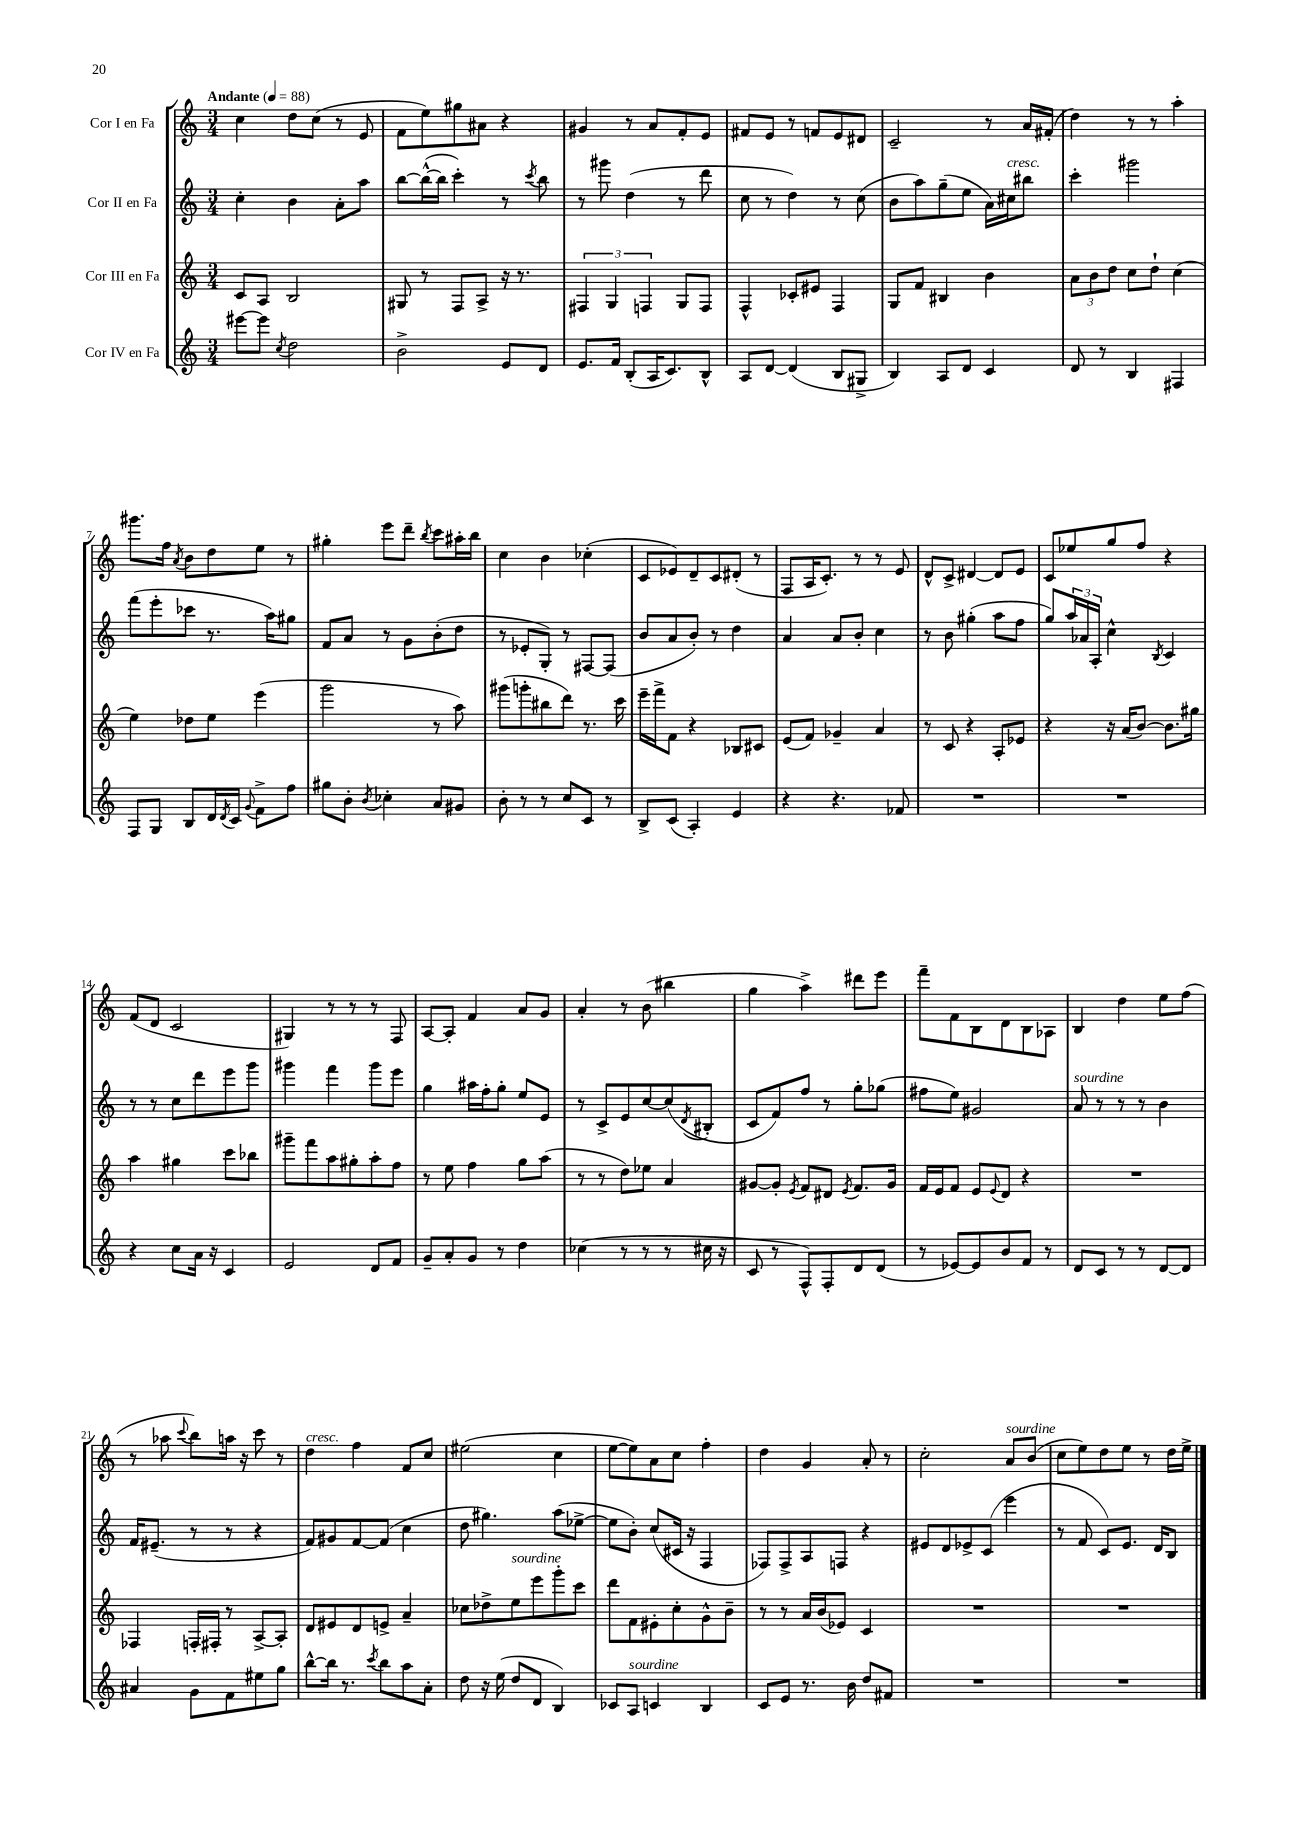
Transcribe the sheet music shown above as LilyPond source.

<<
\new StaffGroup <<
\new Staff = "s0" \with { instrumentName = "Cor I en Fa" } {
    \clef treble \key c \major \numericTimeSignature \time 3/4 \tempo "Andante" 4 = 88
    c''4 d''8 c''8( r8 e'8 |
    f'8 e''8) gis''8 ais'8 r4 |
    gis'4 r8 a'8 f'8-. e'8 |
    fis'8 e'8 r8 f'8 e'8 dis'8 |
    c'2-- r8 a'16 fis'16-.( |
    d''4) r8 r8 a''4-. |
    gis'''8. f''16 \acciaccatura { a'8 } b'8 d''8 e''8 r8 |
    gis''4-. e'''8 d'''8-- \acciaccatura { b''8 } c'''8 ais''16-. b''16 |
    c''4 b'4 ces''4-.( |
    c'8 ees'8) d'8-- c'8 dis'8-.( r8 |
    f8 a16 c'8.-.) r8 r8 e'8 |
    d'8-^ c'8-> dis'4~ dis'8 e'8 |
    c'8 ees''8 g''8 f''8 r4 |
    f'8( d'8 c'2 |
    gis4) r8 r8 r8 f8 |
    a8~ a8-. f'4 a'8 g'8 |
    a'4-. r8 b'8( bis''4 |
    g''4 a''4->) dis'''8 e'''8 |
    f'''8-- f'8 b8 d'8 b8 aes8 |
    b4 d''4 e''8 f''8( |
    r8 aes''8 \appoggiatura { c'''8 } b''8) a''16 r16 c'''8 r8 |
    d''4^\markup { \italic "cresc." } f''4 f'8 c''8 |
    eis''2( c''4 |
    e''8~ e''8) a'8 c''8 f''4-. |
    d''4 g'4 a'8-. r8 |
    c''2-. a'8^\markup { \italic "sourdine" } b'8( |
    c''8 e''8) d''8 e''8 r8 d''16 e''16-> \bar "|." |
}
\new Staff = "s1" \with { instrumentName = "Cor II en Fa" } {
    \clef treble \key c \major \numericTimeSignature \time 3/4
    c''4-. b'4 a'8-. a''8 |
    b''8~ b''16~-^( b''16 c'''4-.) r8 \acciaccatura { c'''8 } b''8 |
    r8 gis'''8 d''4( r8 d'''8 |
    c''8 r8 d''4) r8 c''8( |
    b'8 a''8) g''8--( e''8 a'16) cis''16^\markup { \italic "cresc." } bis''8 |
    c'''4-. gis'''2 |
    f'''8( e'''8-. ces'''8 r8. a''16) gis''8 |
    f'8 a'8 r8 g'8 b'8-.( d''8 |
    r8 ees'8-. g8-.) r8 fis8~ fis8( |
    b'8 a'8 b'8-.) r8 d''4 |
    a'4 a'8 b'8-. c''4 |
    r8 b'8 gis''4-.( a''8 f''8 |
    g''8) \tuplet 3/2 { a''16 aes'16 a16-. } c''4-^ \acciaccatura { b8 } c'4 |
    r8 r8 c''8 d'''8 e'''8 g'''8 |
    gis'''4 f'''4 gis'''8 e'''8 |
    g''4 ais''16 f''16-. g''8-. e''8 e'8 |
    r8 c'8-> e'8 c''8~ c''8( \acciaccatura { d'8 } bis8-. |
    c'8 f'8) f''8 r8 g''8-. ges''8( |
    fis''8 e''8) gis'2 |
    a'8^\markup { \italic "sourdine" } r8 r8 r8 b'4 |
    f'16 eis'8.--( r8 r8 r4 |
    f'8) gis'8 f'8~ f'8( c''4 |
    d''8 gis''4.) a''8( ees''8~-> |
    ees''8 b'8-.) c''8( cis'16 r16 f4 |
    fes8) fes8-> a8 f8 r4 |
    eis'8 d'8 ees'8-> c'8( e'''4 |
    r8 f'8 c'8) e'8. d'16 b8 \bar "|." |
}
\new Staff = "s2" \with { instrumentName = "Cor III en Fa" } {
    \clef treble \key c \major \numericTimeSignature \time 3/4
    c'8 a8 b2 |
    gis8 r8 f8 a8-> r16 r8. |
    \tuplet 3/2 { fis4 g4 f4 } g8 f8 |
    f4-^ ces'8-. eis'8 f4 |
    g8 f'8 bis4 b'4 |
    \tuplet 3/2 { a'8 b'8 d''8 } c''8 d''8-! c''4( |
    e''4) des''8 e''8 e'''4( |
    g'''2 r8 a''8) |
    gis'''8( g'''8-. bis''8 d'''8) r8. c'''16 |
    e'''16-- f'''16-> f'8 r4 bes8 cis'8 |
    e'8( f'8) ges'4-- a'4 |
    r8 c'8 r4 a8-. ees'8 |
    r4 r16 a'16( b'8~) b'8. gis''16 |
    a''4 gis''4 c'''8 bes''8 |
    gis'''8-- f'''8 a''8 gis''8-. a''8-. f''8 |
    r8 e''8 f''4 g''8 a''8( |
    r8 r8 d''8) ees''8 a'4 |
    gis'8~ gis'8-. \acciaccatura { e'8 } f'8 dis'8 \acciaccatura { e'8 } f'8. gis'16 |
    f'16 e'16 f'8 e'8 \appoggiatura { e'8 } d'8 r4 |
    R2. |
    fes4 f16-. fis16-. r8 a8~-> a8-. |
    d'8 eis'8 d'8 e'8-> a'4-- |
    ces''8 des''8-> e''8^\markup { \italic "sourdine" } e'''8 g'''8-. c'''8 |
    d'''8 f'8 eis'8-. c''8-. g'8-^ b'8-- |
    r8 r8 a'16 b'16( ees'8) c'4 |
    R2. |
    R2. \bar "|." |
}
\new Staff = "s3" \with { instrumentName = "Cor IV en Fa" } {
    \clef treble \key c \major \numericTimeSignature \time 3/4
    eis'''8~ eis'''8 \acciaccatura { c''8 } d''2 |
    b'2-> e'8 d'8 |
    e'8. f'16 b8-.( a16 c'8.) b8-^ |
    a8 d'8~ d'4( b8 gis8-> |
    b4) a8 d'8 c'4 |
    d'8 r8 b4 fis4 |
    f8 g8 b8 d'16 \acciaccatura { d'8 } c'16 \appoggiatura { g'8 } f'8-> f''8 |
    gis''8 b'8-. \acciaccatura { b'8 } ces''4-. a'8 gis'8 |
    b'8-. r8 r8 c''8 c'8 r8 |
    b8-> c'8( a4-.) e'4 |
    r4 r4. fes'8 |
    R2. |
    R2. |
    r4 c''8 a'16 r16 c'4 |
    e'2 d'8 f'8 |
    g'8-- a'8-. g'8 r8 d''4 |
    ces''4( r8 r8 r8 cis''16 r16 |
    c'8 r8 f8-^) f8-. d'8 d'8( |
    r8 ees'8~) ees'8 b'8 f'8 r8 |
    d'8 c'8 r8 r8 d'8~ d'8 |
    ais'4 g'8 f'8 eis''8 g''8 |
    b''8~-^ b''16 r8. \acciaccatura { c'''8 } b''8 a''8 a'8-. |
    d''8 r16 e''16( d''8 d'8 b4) |
    ces'8 a8^\markup { \italic "sourdine" } c'4 b4 |
    c'8 e'8 r8. b'16 d''8 fis'8 |
    R2. |
    R2. \bar "|." |
}
>>
>>
